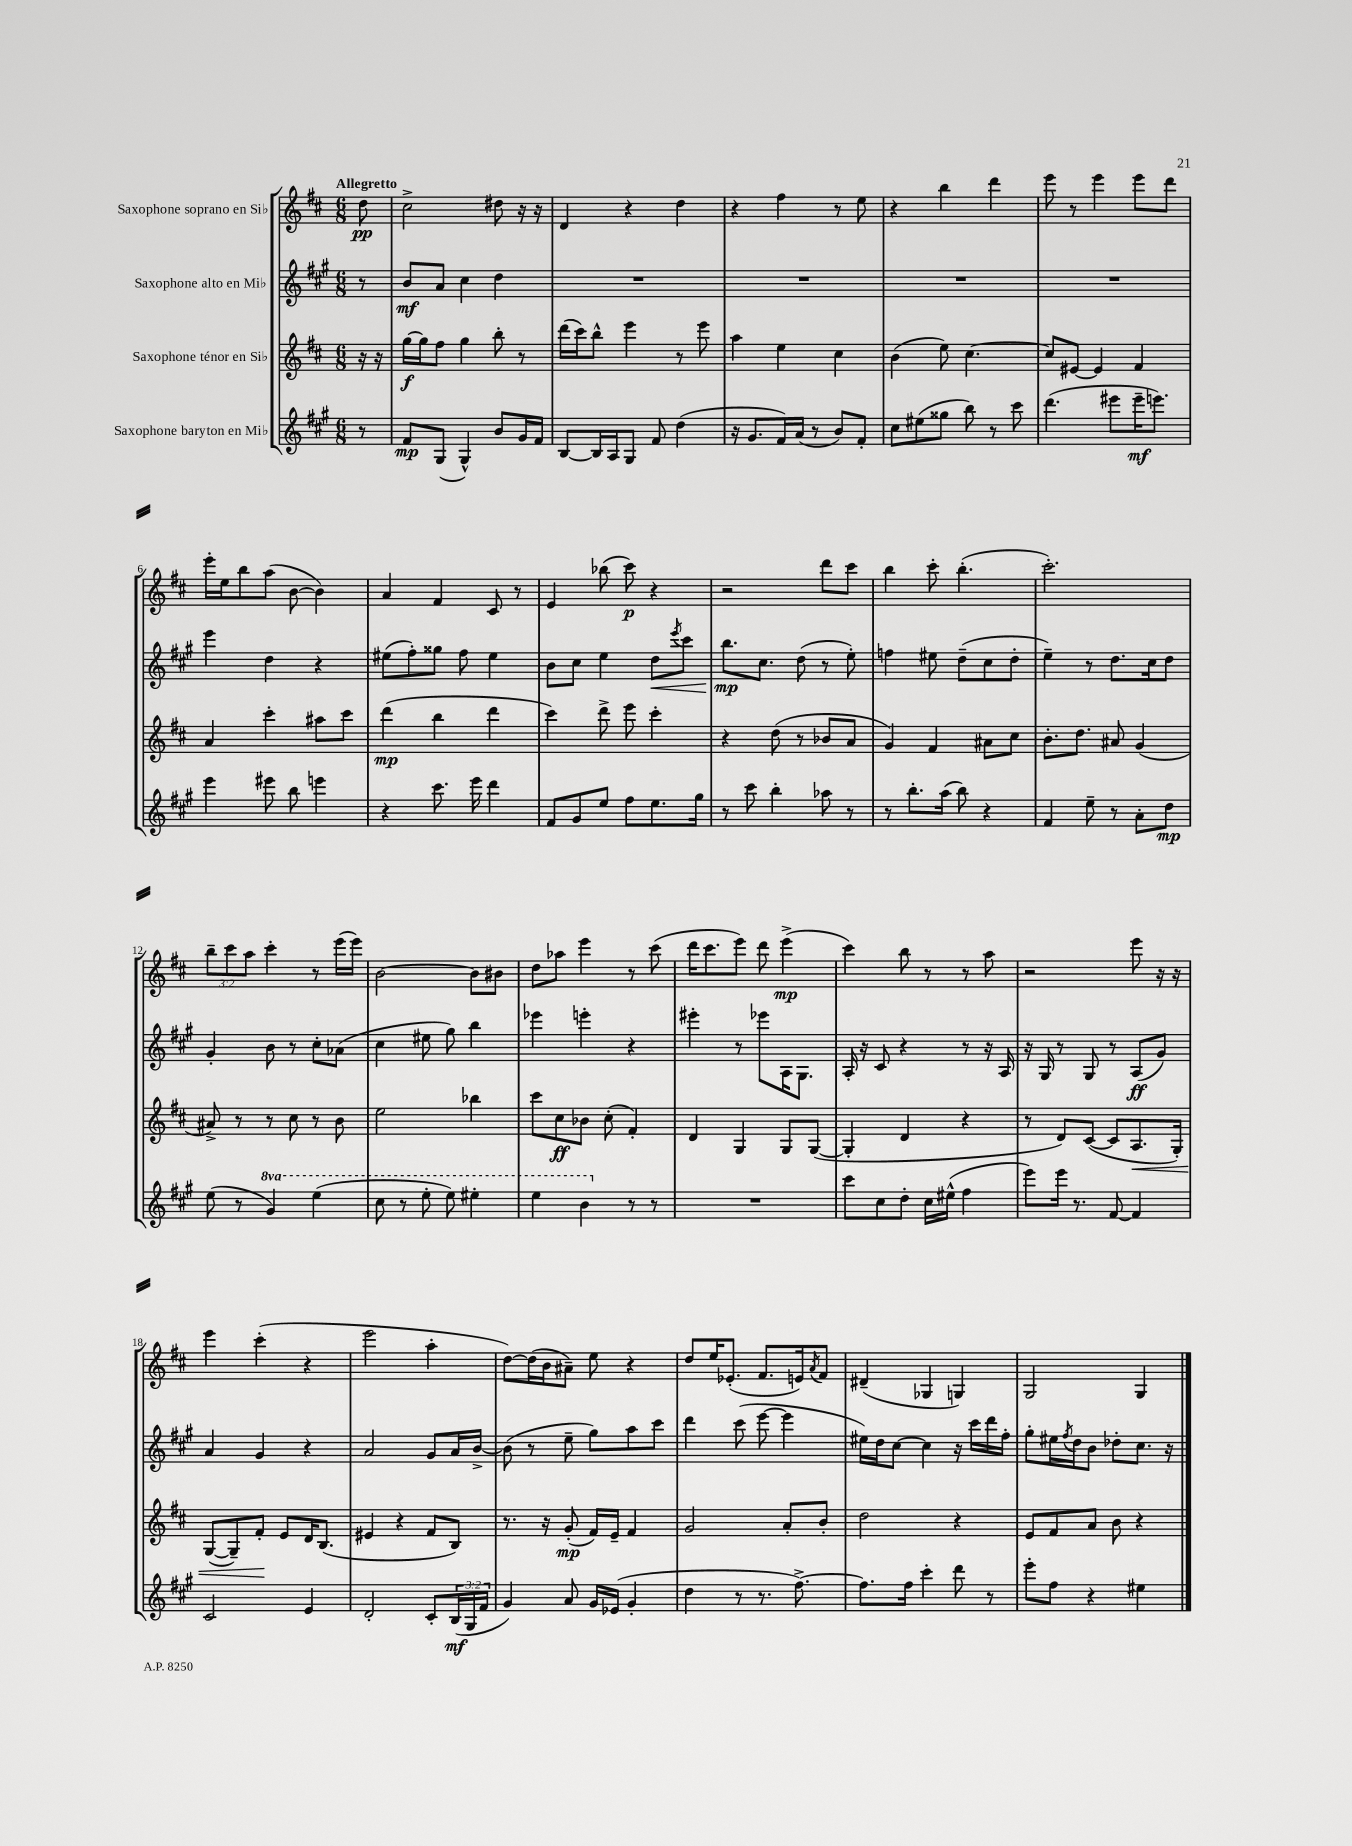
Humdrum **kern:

**kern	**dynam	**kern	**dynam	**kern	**dynam	**kern	**dynam
*part4	*part4	*part3	*part3	*part2	*part2	*part1	*part1
*staff4	*staff4	*staff3	*staff3	*staff2	*staff2	*staff1	*staff1
*I"Saxophone baryton en Mi♭	*	*I"Saxophone ténor en Si♭	*	*I"Saxophone alto en Mi♭	*	*I"Saxophone soprano en Si♭	*
*clefG2	*	*clefG2	*	*clefG2	*	*clefG2	*
*k[f#c#g#]	*	*k[f#c#]	*	*k[f#c#g#]	*	*k[f#c#]	*
*M6/8	*	*M6/8	*	*M6/8	*	*M6/8	*
=	=	=	=	=	=	=	=
!	!	!	!	!	!	!LO:TX:a:B:t=Allegretto	!
8r	.	16r	.	8r	.	8dd\	pp
.	.	16r	.	.	.	.	.
=1	=1	=1	=1	=1	=1	=1	=1
8f#/L	mp	[16gg\LL	f	8b/L	mf	2cc#^\	.
.	.	16gg\J]	.	.	.	.	.
(8G#/J	.	8ff#\J	.	8a/J	.	.	.
4G#^^/)	.	4gg\	.	4cc#\	.	.	.
8b/L	.	8bb'\	.	4dd\	.	8dd#X\	.
16g#/L	.	8r	.	.	.	16r	.
16f#/JJ	.	.	.	.	.	16r	.
=2	=2	=2	=2	=2	=2	=2	=2
[8B/L	.	(16ddd\LL	.	2.r	.	4d/	.
.	.	16ccc#\J)	.	.	.	.	.
16B/L]	.	8bb^^\J	.	.	.	.	.
16A/J	.	.	.	.	.	.	.
8G#/J	.	4eee\	.	.	.	4r	.
8f#/	.	.	.	.	.	.	.
(4dd\	.	8r	.	.	.	4dd\	.
.	.	8eee\	.	.	.	.	.
=3	=3	=3	=3	=3	=3	=3	=3
16r	.	4aa\	.	2.r	.	4r	.
8.g#/L	.	.	.	.	.	.	.
16f#/L)	.	4ee\	.	.	.	4ff#\	.
(16a/JJ	.	.	.	.	.	.	.
8r	.	.	.	.	.	.	.
8b/L)	.	4cc#\	.	.	.	8r	.
8f#'/J	.	.	.	.	.	8ee\	.
=4	=4	=4	=4	=4	=4	=4	=4
8cc#\L	.	(4b\	.	2.r	.	4r	.
(8ee#X\	.	.	.	.	.	.	.
8gg##X\J	.	8ee\)	.	.	.	4bb\	.
8bb\)	.	[4.cc#\	.	.	.	.	.
8r	.	.	.	.	.	4ddd\	.
8ccc#\	.	.	.	.	.	.	.
=5	=5	=5	=5	=5	=5	=5	=5
(4.ddd\	.	8cc#/L]	.	2.r	.	8eee\	.
.	.	[8e#X/J	.	.	.	8r	.
.	.	4e#/]	.	.	.	4eee\	.
8eee#X\L	.	.	.	.	.	.	.
16eee#~\K	mf	4f#/	.	.	.	8eee\L	.
8.eeen\J)	.	.	.	.	.	.	.
.	.	.	.	.	.	8ddd\J	.
!!LO:LB:g=z
=6	=6	=6	=6	=6	=6	=6	=6
4eee\	.	4a/	.	4eee\	.	16eee'\LL	.
.	.	.	.	.	.	16ee\J	.
.	.	.	.	.	.	8bb\	.
8eee#X\	.	4ccc#'\	.	4dd\	.	(8aa\J	.
8bb\	.	.	.	.	.	[8b\	.
4eeen\	.	8aa#X\L	.	4r	.	4b\])	.
.	.	8ccc#\J	.	.	.	.	.
=7	=7	=7	=7	=7	=7	=7	=7
4r	.	(4ddd\	mp	(8ee#X\L	.	4a/	.
.	.	.	.	8ff#'\)	.	.	.
8.ccc#\	.	4bb\	.	8gg##X\J	.	4f#/	.
.	.	.	.	8ff#\	.	.	.
16eee\	.	.	.	.	.	.	.
4ddd\	.	4ddd\	.	4ee#\	.	8c#/	.
.	.	.	.	.	.	8r	.
=8	=8	=8	=8	=8	=8	=8	=8
8f#/L	.	4ccc#\)	.	8b\L	.	4e/	.
8g#/	.	.	.	8cc#\J	.	.	.
8ee/J	.	8ddd^\	.	4ee\	.	(8bb-X\	.
8ff#\L	.	8eee\	.	.	.	8ccc#\)	p
!	!	!	!	!	!LO:HP:b	!	!
8.ee\	.	4ccc#'\	.	8dd\L	<	4r	.
.	.	.	.	8qeee/	.	.	.
.	.	.	.	8ccc#\J	.	.	.
16gg#\Jk	.	.	.	.	.	.	.
=9	=9	=9	=9	=9	=9	=9	=9
8r	.	4r	.	8.bb\L	mp	2r	.
8ccc#\	.	.	.	.	.	.	.
.	.	.	.	8.cc#\J	[	.	.
4bb'\	.	(8dd\	.	.	.	.	.
.	.	8r	.	(8dd\	.	.	.
8aa-X\	.	8b-X/L	.	8r	.	8ddd\L	.
8r	.	8a/J	.	8ee'\)	.	8ccc#\J	.
=10	=10	=10	=10	=10	=10	=10	=10
8r	.	4g/)	.	4ffn\	.	4bb\	.
8.bb'\L	.	.	.	.	.	.	.
.	.	4f#/	.	8ee#X\	.	8ccc#'\	.
(16aa\Jk	.	.	.	.	.	.	.
8bb\)	.	.	.	(8dd~\L	.	(4.bb'\	.
4r	.	8a#X\L	.	8cc#\	.	.	.
.	.	8cc#\J	.	8dd'\J	.	.	.
=11	=11	=11	=11	=11	=11	=11	=11
4f#/	.	8.b'\L	.	4ee~\)	.	2.ccc#'\)	.
.	.	8.dd\J	.	.	.	.	.
8ee~\	.	.	.	8r	.	.	.
8r	.	8a#X/	.	8.dd\L	.	.	.
8a'\L	.	(4g/	.	.	.	.	.
.	.	.	.	16cc#\k	.	.	.
8dd\J	mp	.	.	8dd\J	.	.	.
!!LO:LB:g=z
=12	=12	=12	=12	=12	=12	=12	=12
(8ee\	.	8a#X^/)	.	4g#'/	.	12bb~\L	.
.	.	.	.	.	.	12ccc#\	.
8r	.	8r	.	.	.	.	.
.	.	.	.	.	.	12aa\J	.
*8va	*	*	*	*	*	*	*
4gg#/)	.	8r	.	8b\	.	4ccc#'\	.
.	.	8cc#\	.	8r	.	.	.
(4eee\	.	8r	.	8cc#'\L	.	8r	.
.	.	8b\	.	(8a-X\J	.	(16eee\LL	.
.	.	.	.	.	.	16eee\JJ)	.
=13	=13	=13	=13	=13	=13	=13	=13
8ccc#\	.	2ee\	.	4cc#\	.	[2b\	.
8r	.	.	.	.	.	.	.
8eee'\	.	.	.	8ee#X\	.	.	.
8eee\)	.	.	.	8gg#\)	.	.	.
4eee#X'\	.	4bb-X\	.	4bb\	.	8b\L]	.
.	.	.	.	.	.	8b#X\J	.
=14	=14	=14	=14	=14	=14	=14	=14
4eee\	.	8ccc#\L	.	4eee-X\	.	8dd\L	.
.	.	8cc#\	ff	.	.	8aa-X\J	.
4bb\	.	8b-X\J	.	4eeen'\	.	4eee\	.
.	.	(8cc#'\	.	.	.	.	.
*X8va	*	*	*	*	*	*	*
8r	.	4f#'/)	.	4r	.	8r	.
8r	.	.	.	.	.	(8ccc#\	.
=15	=15	=15	=15	=15	=15	=15	=15
2.r	.	4d/	.	4eee#X'\	.	16ddd\KL	.
.	.	.	.	.	.	8.ccc#\	.
.	.	4G/	.	8r	.	8eee\J)	.
.	.	.	.	8eee-X\L	.	8ddd\	.
.	.	8G/L	.	16A\K	.	(4eee^\	mp
.	.	.	.	8.G#\J	.	.	.
.	.	([8G/J	.	.	.	.	.
=16	=16	=16	=16	=16	=16	=16	=16
8ccc#\L	.	4G'/]	.	16A'/	.	4ccc#\)	.
.	.	.	.	16r	.	.	.
8cc#\	.	.	.	8c#/	.	.	.
8dd'\J	.	4d/	.	4r	.	8bb\	.
16cc#\LL	.	.	.	.	.	8r	.
(16ee#X^^\JJ	.	.	.	.	.	.	.
4ff#\	.	4r	.	8r	.	8r	.
.	.	.	.	16r	.	8aa\	.
.	.	.	.	16A/	.	.	.
=17	=17	=17	=17	=17	=17	=17	=17
8eee\L)	.	8r	.	16r	.	2r	.
.	.	.	.	16G#/	.	.	.
16eee\Jk	.	8d/L)	.	8r	.	.	.
8.r	.	.	.	.	.	.	.
.	.	([8c#/J	.	8G#/	.	.	.
[8f#/	.	8c#/L]	.	8r	.	.	.
!	!	!	!LO:HP:b	!	!	!	!
4f#/]	.	8.A/	<	(8A/L	ff	8eee\	.
.	.	.	.	8g#/J)	.	16r	.
.	.	16G'/Jk)	.	.	.	16r	.
!!LO:LB:g=z
=18	=18	=18	=18	=18	=18	=18	=18
2c#/	.	([8G/L	.	4a/	.	4eee\	.
.	.	8G~/])	.	.	.	.	.
.	.	8f#'/J	.	4g#/	.	(4ccc#'\	.
.	.	8e/L	[	.	.	.	.
4e/	.	16d/K	.	4r	.	4r	.
.	.	(8.B/J	.	.	.	.	.
=19	=19	=19	=19	=19	=19	=19	=19
2d'/	.	4e#X/	.	2a/	.	2eee\	.
.	.	4r	.	.	.	.	.
8c#'/L	.	8f#/L	.	8g#/L	.	4aa'\	.
(24B/L	mf	8B/J)	.	16a/L	.	.	.
24G#/	.	.	.	.	.	.	.
.	.	.	.	[16b^/JJ	.	.	.
24f#/JJ	.	.	.	.	.	.	.
=20	=20	=20	=20	=20	=20	=20	=20
4g#/)	.	8.r	.	(8b\]	.	[8dd\L)	.
.	.	.	.	8r	.	(16dd\L]	.
.	.	16r	.	.	.	16b\J	.
8a/	.	(8g'/	mp	8ee~\	.	8a#X~\J)	.
16g#/LL	.	16f#/LL)	.	8gg#\L)	.	8ee\	.
(16e-X/JJ	.	16e~/JJ	.	.	.	.	.
4g#'/	.	4f#/	.	8aa\	.	4r	.
.	.	.	.	8ccc#\J	.	.	.
=21	=21	=21	=21	=21	=21	=21	=21
4dd\	.	2g/	.	4ddd\	.	8dd/L	.
.	.	.	.	.	.	16ee/K	.
.	.	.	.	.	.	(8.e-X'/J	.
8r	.	.	.	(8ccc#\	.	.	.
8.r	.	.	.	[8eee\	.	8.f#/L	.
.	.	8a'/L	.	4eee\]	.	.	.
[8.ff#^\)	.	.	.	.	.	16en/k)	.
.	.	.	.	.	.	8qa/	.
.	.	8b'/J	.	.	.	8f#/J	.
=22	=22	=22	=22	=22	=22	=22	=22
8.ff#\L]	.	2dd\	.	16ee#X\LL)	.	(4d#X~/	.
.	.	.	.	16dd\J	.	.	.
.	.	.	.	[8cc#\J	.	.	.
16ff#\Jk	.	.	.	.	.	.	.
4ccc#'\	.	.	.	4cc#\]	.	4G-X/	.
8ddd\	.	4r	.	16r	.	4Gn/)	.
.	.	.	.	16ccc#\LL	.	.	.
8r	.	.	.	16ddd\	.	.	.
.	.	.	.	16ff#'\JJ	.	.	.
=23	=23	=23	=23	=23	=23	=23	=23
8eee'\L	.	8e/L	.	8gg#'\L	.	2G/	.
8ff#\J	.	8f#/	.	16ee#X\L	.	.	.
.	.	.	.	8qff#/	.	.	.
.	.	.	.	16dd\J	.	.	.
4r	.	8a/J	.	8b\J	.	.	.
.	.	8b\	.	8dd-X'\L	.	.	.
4ee#X\	.	4r	.	8.cc#\J	.	4G/	.
.	.	.	.	16r	.	.	.
==	==	==	==	==	==	==	==
*-	*-	*-	*-	*-	*-	*-	*-
